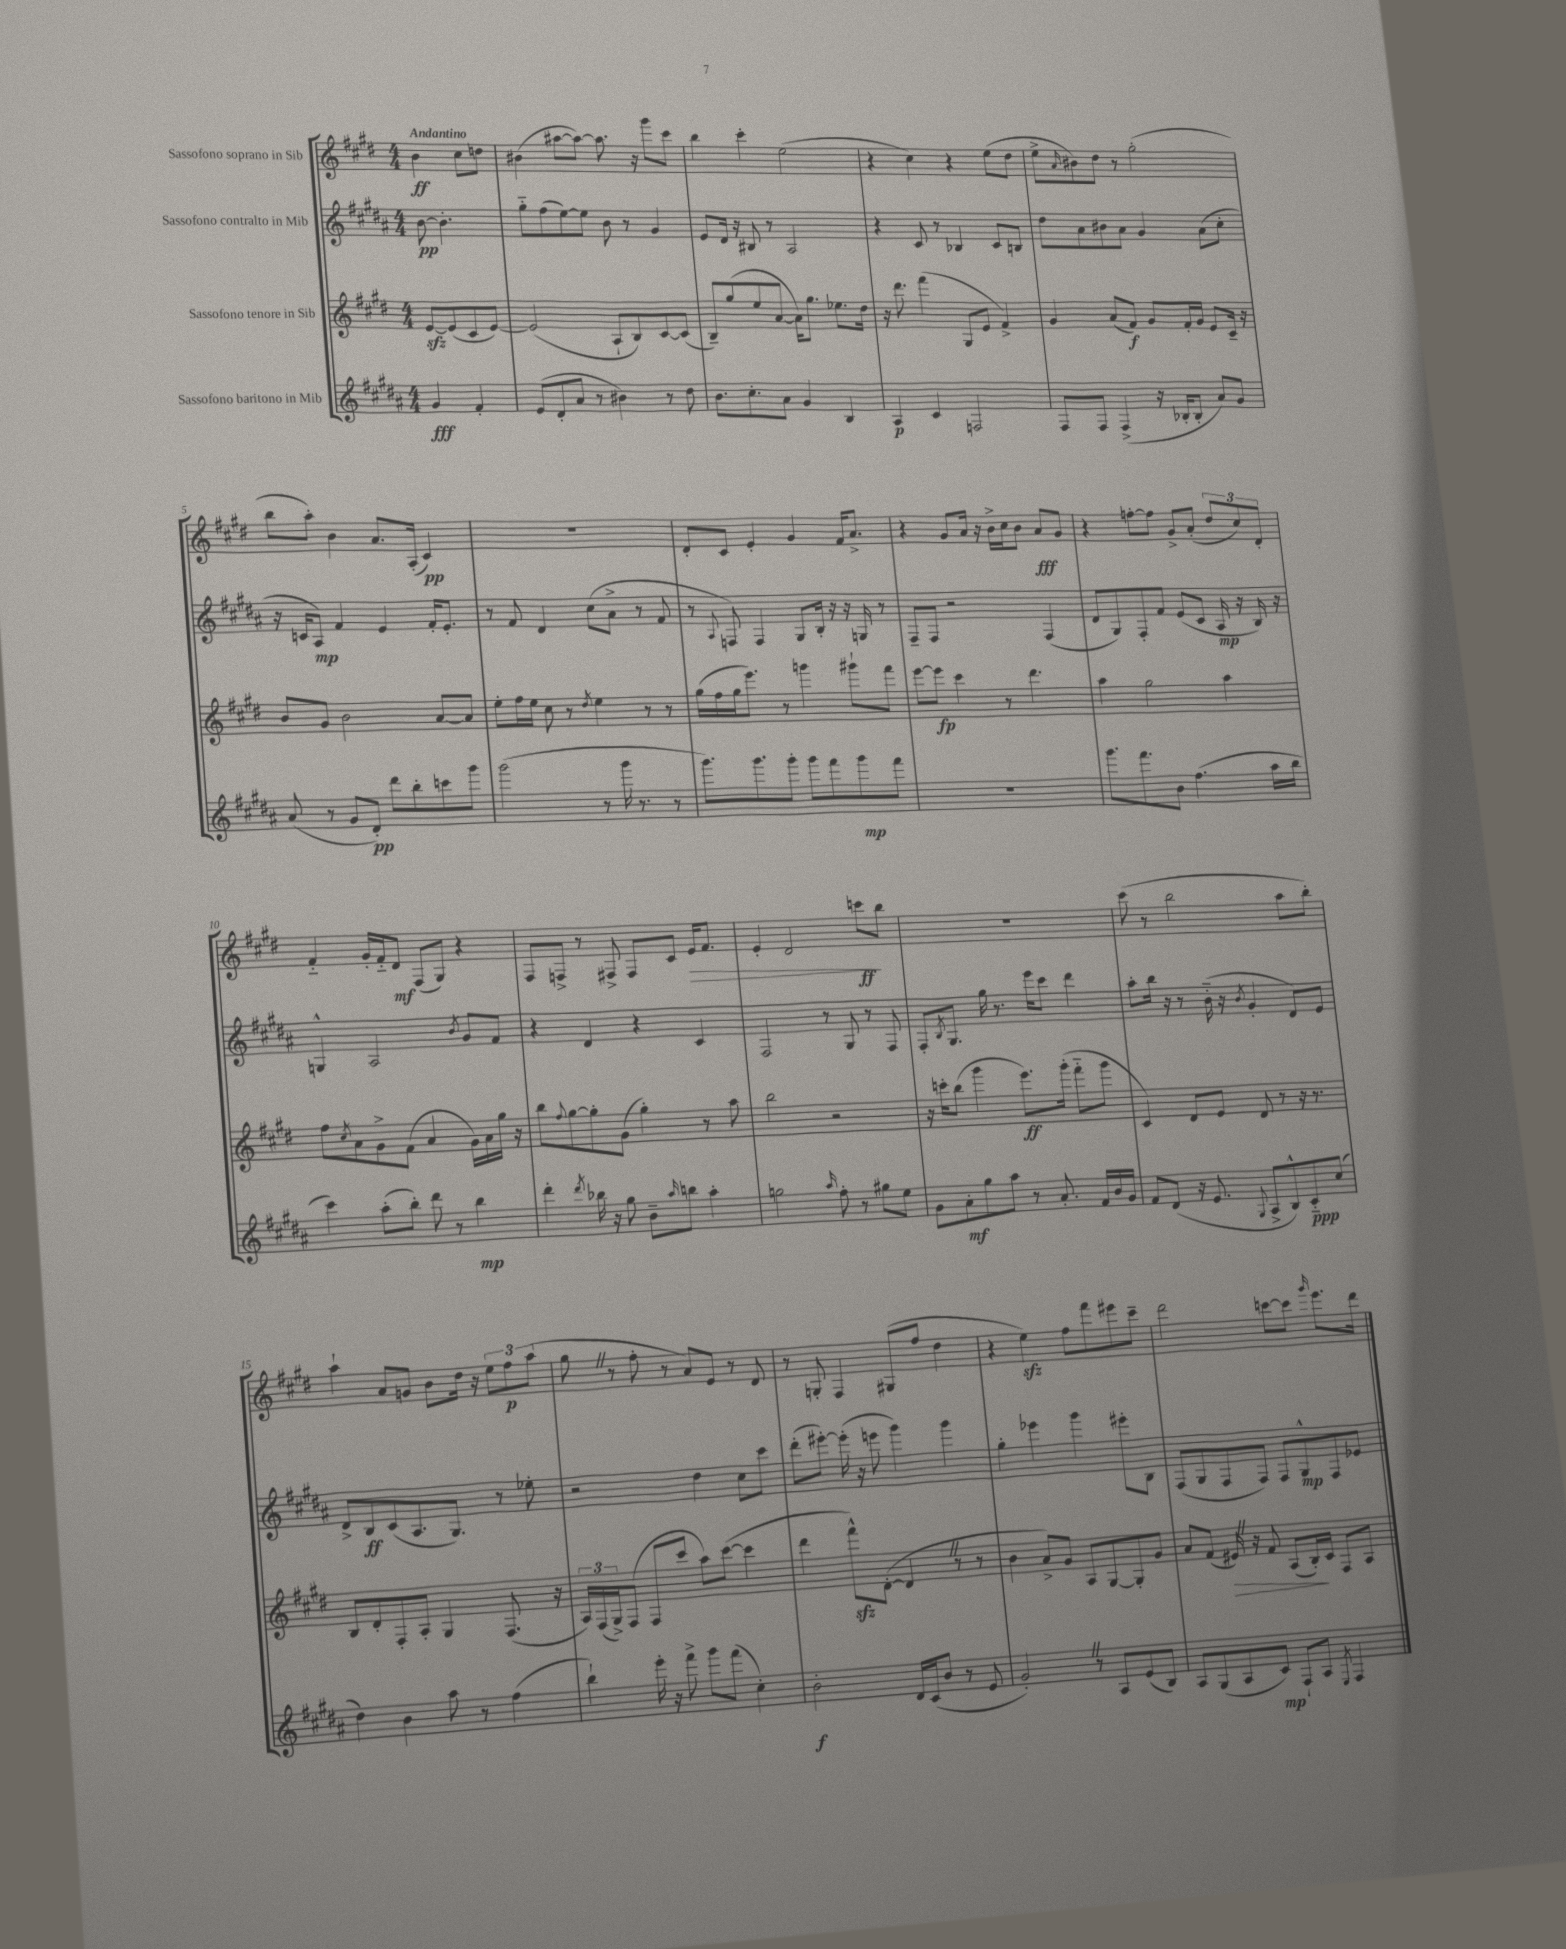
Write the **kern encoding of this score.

**kern	**dynam	**kern	**dynam	**kern	**dynam	**kern	**dynam
*part4	*part4	*part3	*part3	*part2	*part2	*part1	*part1
*staff4	*staff4	*staff3	*staff3	*staff2	*staff2	*staff1	*staff1
*I"Sassofono baritono in Mib	*	*I"Sassofono tenore in Sib	*	*I"Sassofono contralto in Mib	*	*I"Sassofono soprano in Sib	*
*clefG2	*	*clefG2	*	*clefG2	*	*clefG2	*
*k[f#c#g#d#a#]	*	*k[f#c#g#d#]	*	*k[f#c#g#d#a#]	*	*k[f#c#g#d#]	*
*M4/4	*	*M4/4	*	*M4/4	*	*M4/4	*
=	=	=	=	=	=	=	=
!	!	!	!	!	!	!LO:TX:a:B:t=Andantino	!
4g#/	fff	[8ezz/L	.	[8b\	pp	4b\	ff
.	.	(8e/]	.	4.b'\]	.	.	.
4f#'/	.	8c#/	.	.	.	8cc#\L	.
.	.	[8e/J)	.	.	.	8ddn\J	.
=1	=1	=1	=1	=1	=1	=1	=1
(8e/L	.	(2e/]	.	8gg#\L	.	(4b#X\	.
8d#'/	.	.	.	(8ff#\	.	.	.
8a#/J	.	.	.	[8ee\)	.	[8aa#X\L	.
8r	.	.	.	8ee\J]	.	8aa#\J_)	.
4b#X\)	.	8A`/L	.	8b\	.	8.aa#\]	.
.	.	8B/)	.	8r	.	.	.
.	.	.	.	.	.	16r	.
8r	.	[8c#/	.	4g#/	.	8ggg#\L	.
8dd#\	.	(8c#/J]	.	.	.	8ccc#\J	.
=2	=2	=2	=2	=2	=2	=2	=2
8.b\L	.	8B~/L)	.	8e/L	.	4bb\	.
.	.	(8gg#/	.	16d#/Jk	.	.	.
8.cc#'\	.	.	.	16r	.	.	.
.	.	8ee/	.	8B#X/	.	4ccc#'\	.
8a#\J	.	[8a/J	.	8r	.	.	.
4g#/	.	16a\KL])	.	2A#/	.	(2ee\	.
.	.	8.gg#\J	.	.	.	.	.
4B/	.	8.ee-X\L	.	.	.	.	.
.	.	16dd#\Jk	.	.	.	.	.
=3	=3	=3	=3	=3	=3	=3	=3
4A#/	p	16r	.	4r	.	4r	.
.	.	8.ddd#\	.	.	.	.	.
4c#/	.	(4fff#\	.	8c#/	.	4cc#\)	.
.	.	.	.	8r	.	.	.
2Fn/	.	8G#/L	.	4B-X/	.	4r	.
.	.	8e/J	.	.	.	.	.
.	.	4f#^/)	.	8c#/L	.	(8ee\L	.
.	.	.	.	8Bn/J	.	8dd#\J	.
=4	=4	=4	=4	=4	=4	=4	=4
8F#/L	.	4g#/	.	8dd#\L	.	8ee^\L	.
.	.	.	.	.	.	16qqa/	.
8F#/J	.	.	.	8a#\	.	8b#X\)	.
(4F#^/	.	(8a/L	.	8b#X\	.	8dd#\J	.
.	.	8f#/J)	f	8a#\J	.	8r	.
16r	.	8g#/L	.	4g#/	.	(2gg#'\	.
16B-X'/KL	.	.	.	.	.	.	.
8B-'/J	.	16f#'/L	.	.	.	.	.
.	.	16g#/JJ	.	.	.	.	.
8a#/L)	.	8e/L	.	(8a#\L	.	.	.
8g#/J	.	16c#~/Jk	.	8cc#'\J	.	.	.
.	.	16r	.	.	.	.	.
!!LO:LB:g=z
=5	=5	=5	=5	=5	=5	=5	=5
(8a#/	.	8b/L	.	16r	.	8bb\L	.
.	.	.	.	16cn/KL	.	.	.
8r	.	8g#/J	.	8A#/J)	mp	8aa'\J)	.
8g#/L	.	2b\	.	4f#/	.	4b\	.
8d#'/J)	pp	.	.	.	.	.	.
8ddd#\L	.	.	.	4e/	.	8.a/L	.
8bb'\	.	.	.	.	.	.	.
.	.	.	.	.	.	(16A'/Jk	.
8cccn\	.	[8a/L	.	16f#'/KL	.	4c#/)	pp
.	.	.	.	8.e'/J	.	.	.
8ggg#\J	.	8a/J]	.	.	.	.	.
=6	=6	=6	=6	=6	=6	=6	=6
(2ggg#\	.	8ee'\L	.	8r	.	1r	.
.	.	16ff#\L	.	8f#/	.	.	.
.	.	16ee\JJ	.	.	.	.	.
.	.	8cc#\	.	4d#/	.	.	.
.	.	8r	.	.	.	.	.
.	.	8qdd#/	.	.	.	.	.
8r	.	4ee\	.	(8cc#\L	.	.	.
16ggg#\	.	.	.	8a#^\J	.	.	.
8.r	.	.	.	.	.	.	.
.	.	8r	.	8r	.	.	.
8r	.	8r	.	8f#/	.	.	.
=7	=7	=7	=7	=7	=7	=7	=7
8.ggg#\L)	.	(16gg#\LL	.	8r	.	8d#'/L	.
.	.	16ff#\	.	.	.	.	.
.	.	.	.	8qqA#/	.	.	.
.	.	16gg#\J	.	8Fn/)	.	8c#/J	.
8.ggg#\	.	8.eee\J)	.	.	.	.	.
.	.	.	.	4F/	.	4e'/	.
8ggg#'\J	.	8r	.	.	.	.	.
8ggg#\L	.	4gggn\	.	8G#/L	.	4g#/	.
8fff#\	.	.	.	16B'/Jk	.	.	.
.	.	.	.	16r	.	.	.
8ggg#\	mp	8ggg#X`\L	.	16r	.	16f#/KL	.
.	.	.	.	16Gn/	.	8.a^/J	.
8fff#\J	.	8fff#\J	.	8r	.	.	.
=8	=8	=8	=8	=8	=8	=8	=8
1r	.	[8eee\L	.	8F#~/L	.	4r	.
.	.	8eee\J]	fp	8F#/J	.	.	.
.	.	4ccc#\	.	2r	.	8g#/L	.
.	.	.	.	.	.	16a/Jk	.
.	.	.	.	.	.	16r	.
.	.	8r	.	.	.	16b^\LL	.
.	.	.	.	.	.	16cc#\J	.
.	.	4.ddd#\	.	.	.	8b\J	.
.	.	.	.	(4F#/	.	8a/L	fff
.	.	.	.	.	.	8g#/J	.
=9	=9	=9	=9	=9	=9	=9	=9
8.ggg#\L	.	4aa\	.	8d#/L	.	4r	.
.	.	.	.	8G#/)	.	.	.
8.fff#\	.	.	.	.	.	.	.
.	.	2gg#\	.	8F#'/	.	[8ffn'\L	.
8b\J	.	.	.	8f#/J	.	8ff\J]	.
(4.ff#\	.	.	.	(8e/L	.	8g#^/L	.
.	.	.	.	8c#/J	.	(8a'/J	.
.	.	4aa\	.	16A#/	mp	12dd#/L	.
.	.	.	.	16r	.	.	.
.	.	.	.	.	.	12cc#/)	.
16aa#\LL	.	.	.	16B/)	.	.	.
.	.	.	.	.	.	12d#'/J	.
16bb\JJ	.	.	.	16r	.	.	.
!!LO:LB:g=z
=10	=10	=10	=10	=10	=10	=10	=10
4ccc#\)	.	8ff#\L	.	4Gn^^/	.	4f#/	.
.	.	8qcc#/	.	.	.	.	.
.	.	8a\	.	.	.	.	.
(8aa#'\L	.	8g#^\	.	2A#/	.	16g#'/LL	.
.	.	.	.	.	.	16f#/J	.
8bb'\J)	.	(8f#\J	.	.	.	8d#/J	mf
8ddd#\	.	4a/	.	.	.	(8F#/L	.
8r	.	.	.	.	.	8G#/J)	.
.	.	.	.	8qb/	.	.	.
4bb\	mp	16g#\LL)	.	8g#/L	.	4r	.
.	.	16a\	.	.	.	.	.
.	.	16gg#\JJ	.	8f#/J	.	.	.
.	.	16r	.	.	.	.	.
=11	=11	=11	=11	=11	=11	=11	=11
4ddd#'\	.	8bb\L	.	4r	.	8F#/L	.
.	.	8qqff#/	.	.	.	.	.
.	.	[8gg#\	.	.	.	8Fn^/J	.
8qddd#/	.	.	.	.	.	.	.
16bb-X\	.	8gg#'\]	.	4d#/	.	8r	.
16r	.	.	.	.	.	.	.
8gg#\	.	(8g#\J	.	.	.	8F#X^/	.
8b~\L	.	4gg#'\)	.	4r	.	8F#/L	.
16qqaa#/	.	.	.	.	.	.	.
8bbn\J	.	.	.	.	.	8c#/J	.
!	!	!	!	!	!	!	!LO:HP:b
4aa#'\	.	8r	.	4c#/	.	16e/KL	>
.	.	.	.	.	.	8.f#/J	.
.	.	8aa\	.	.	.	.	.
=12	=12	=12	=12	=12	=12	=12	=12
2ggn\	.	2bb\	.	2F#/	.	4e'/	.
.	.	.	.	.	.	2d#/	.
16qqaa#/	.	.	.	.	.	.	.
8ff#'\	.	2r	.	8r	.	.	.
8r	.	.	.	8G#/	.	.	.
8gg#X\L	.	.	.	8r	.	8cccn\L	ff
8ee\J	.	.	.	8F#/	.	8bb\J	]
=13	=13	=13	=13	=13	=13	=13	=13
8g#\L	.	16r	.	8F#'/L	.	1r	.
.	.	16cccn'\KL	.	.	.	.	.
.	.	.	.	8qB/	.	.	.
8a#'\	mf	(8bb\J	.	8.G#/J	.	.	.
8gg#\	.	4ggg#\	.	.	.	.	.
.	.	.	.	16gg#\	.	.	.
8aa#\J	.	.	.	8.r	.	.	.
8r	.	8.eee\L)	ff	.	.	.	.
.	.	.	.	16eee\KL	.	.	.
8.a#'/	.	.	.	8ccc#\J	.	.	.
.	.	(16ggg#'\Jk	.	.	.	.	.
.	.	8fff#\L	.	4ddd#\	.	.	.
16f#/LL	.	.	.	.	.	.	.
16b/	.	8ggg#\J	.	.	.	.	.
16g#/JJ	.	.	.	.	.	.	.
=14	=14	=14	=14	=14	=14	=14	=14
8f#/L	.	4c#/)	.	8aa#'\L	.	(8ccc#\	.
(8d#/J	.	.	.	16bb\Jk	.	8r	.
.	.	.	.	16r	.	.	.
16r	.	8d#/L	.	8r	.	2bb\	.
8.e/	.	.	.	.	.	.	.
.	.	8e/J	.	(16b\	.	.	.
.	.	.	.	16r	.	.	.
8qqG#/	.	.	.	8qb/	.	.	.
8A#^/L	.	8d#/	.	4g#'/	.	.	.
8B^^/)	.	8r	.	.	.	.	.
8c#/	ppp	16r	.	8d#/L)	.	8aa\L	.
.	.	8.r	.	.	.	.	.
(8cc#/J	.	.	.	8e/J	.	8bb'\J)	.
!!LO:LB:g=z
=15	=15	=15	=15	=15	=15	=15	=15
4dd#\)	.	8B/L	.	8d#^/L	.	4aa`\	.
.	.	8d#'/	.	8B/	ff	.	.
4b\	.	8F#'/	.	(8c#/	.	8a/L	.
.	.	8A'/J	.	8.A#/	.	8gn/J	.
8aa#\	.	4G#/	.	.	.	8b\L	.
.	.	.	.	8.G#/J)	.	.	.
8r	.	.	.	.	.	16dd#\Jk	.
.	.	.	.	.	.	16r	.
(4ff#\	.	(8.F#/	.	8r	.	12ee\L	.
.	.	.	.	.	.	12ff#\	p
.	.	.	.	8ee-X'\	.	.	.
.	.	.	.	.	.	(12aa\J	.
.	.	16r	.	.	.	.	.
=16	=16	=16	=16	=16	=16	=16	=16
4bb`\)	.	24A/LL)	.	2r	.	8gg#Z\	.
.	.	(24F#/	.	.	.	.	.
.	.	24G#^/J)	.	.	.	.	.
.	.	(8F#/J	.	.	.	8r	.
16eee'\	.	8F#/L	.	.	.	8ff#'\	.
16r	.	.	.	.	.	.	.
8fff#^\	.	8ccc#/J	.	.	.	8r	.
8ggg#\L	.	8aa\L)	.	4dd#\	.	8a/L)	.
(8fff#\J	.	([8ccc#\J	.	.	.	8e/J	.
4cc#'\)	.	4ccc#\]	.	8cc#\L	.	8r	.
.	.	.	.	8ccc#\J	.	8d#/	.
=17	=17	=17	=17	=17	=17	=17	=17
2b'\	f	4ddd#\	.	(8ddd#'\L	.	8r	.
.	.	.	.	[8eee#X'\J)	.	8Gn'/	.
.	.	8fff#zz^^\L)	.	(16eee#'\]	.	4F#/	.
.	.	.	.	16r	.	.	.
.	.	([8d#'\J	.	8eeen\	.	.	.
16d#/LL	.	4d#Z/]	.	4ggg#\)	.	(8G#X/L	.
(16c#/J	.	.	.	.	.	.	.
8b/J	.	.	.	.	.	8ff#/J	.
8r	.	8r	.	4ggg#\	.	4dd#\	.
8e/	.	8r	.	.	.	.	.
=18	=18	=18	=18	=18	=18	=18	=18
2g#'Z/)	.	4b\	.	4gg#'\	.	4r	.
.	.	8a^/L)	.	4eee-X\	.	4eezz\)	.
.	.	8g#/J	.	.	.	.	.
8r	.	8A/L	.	4ggg#\	.	8ff#\L	.
8A#/L	.	[8G#/	.	.	.	8fff#\	.
(8e/	.	8G#'/]	.	8eee#X'\L	.	8eee#X\	.
8B/J)	.	8g#/J	.	8B\J	.	8ccc#~\J	.
=19	=19	=19	=19	=19	=19	=19	=19
8A#/L	.	8a/L	.	(8F#/L	.	2ddd#\	.
(8G#/	.	(8f#/J	.	8G#/	.	.	.
!	!	!	!LO:HP:b	!	!	!	!
8A#/	.	16e#XZ/)	>	8F#/	.	.	.
.	.	16r	.	.	.	.	.
8c#/J)	mp	8f#/	.	8F#/J)	.	.	.
8F#`/L	.	(8A/L	.	8F#/L	.	[8cccn\L	.
8A#/J	.	16B'/L)	.	8G#^^/	mp	8ccc\J]	.
.	.	16c#/JJ	]	.	.	.	.
8qE/	.	.	.	.	.	16qqggg#/	.
4F#/	.	8F#/L	.	8F#/	.	8.eee\L	.
.	.	8A/J	.	8e-X/J	.	.	.
.	.	.	.	.	.	16ddd#\Jk	.
==	==	==	==	==	==	==	==
*-	*-	*-	*-	*-	*-	*-	*-
